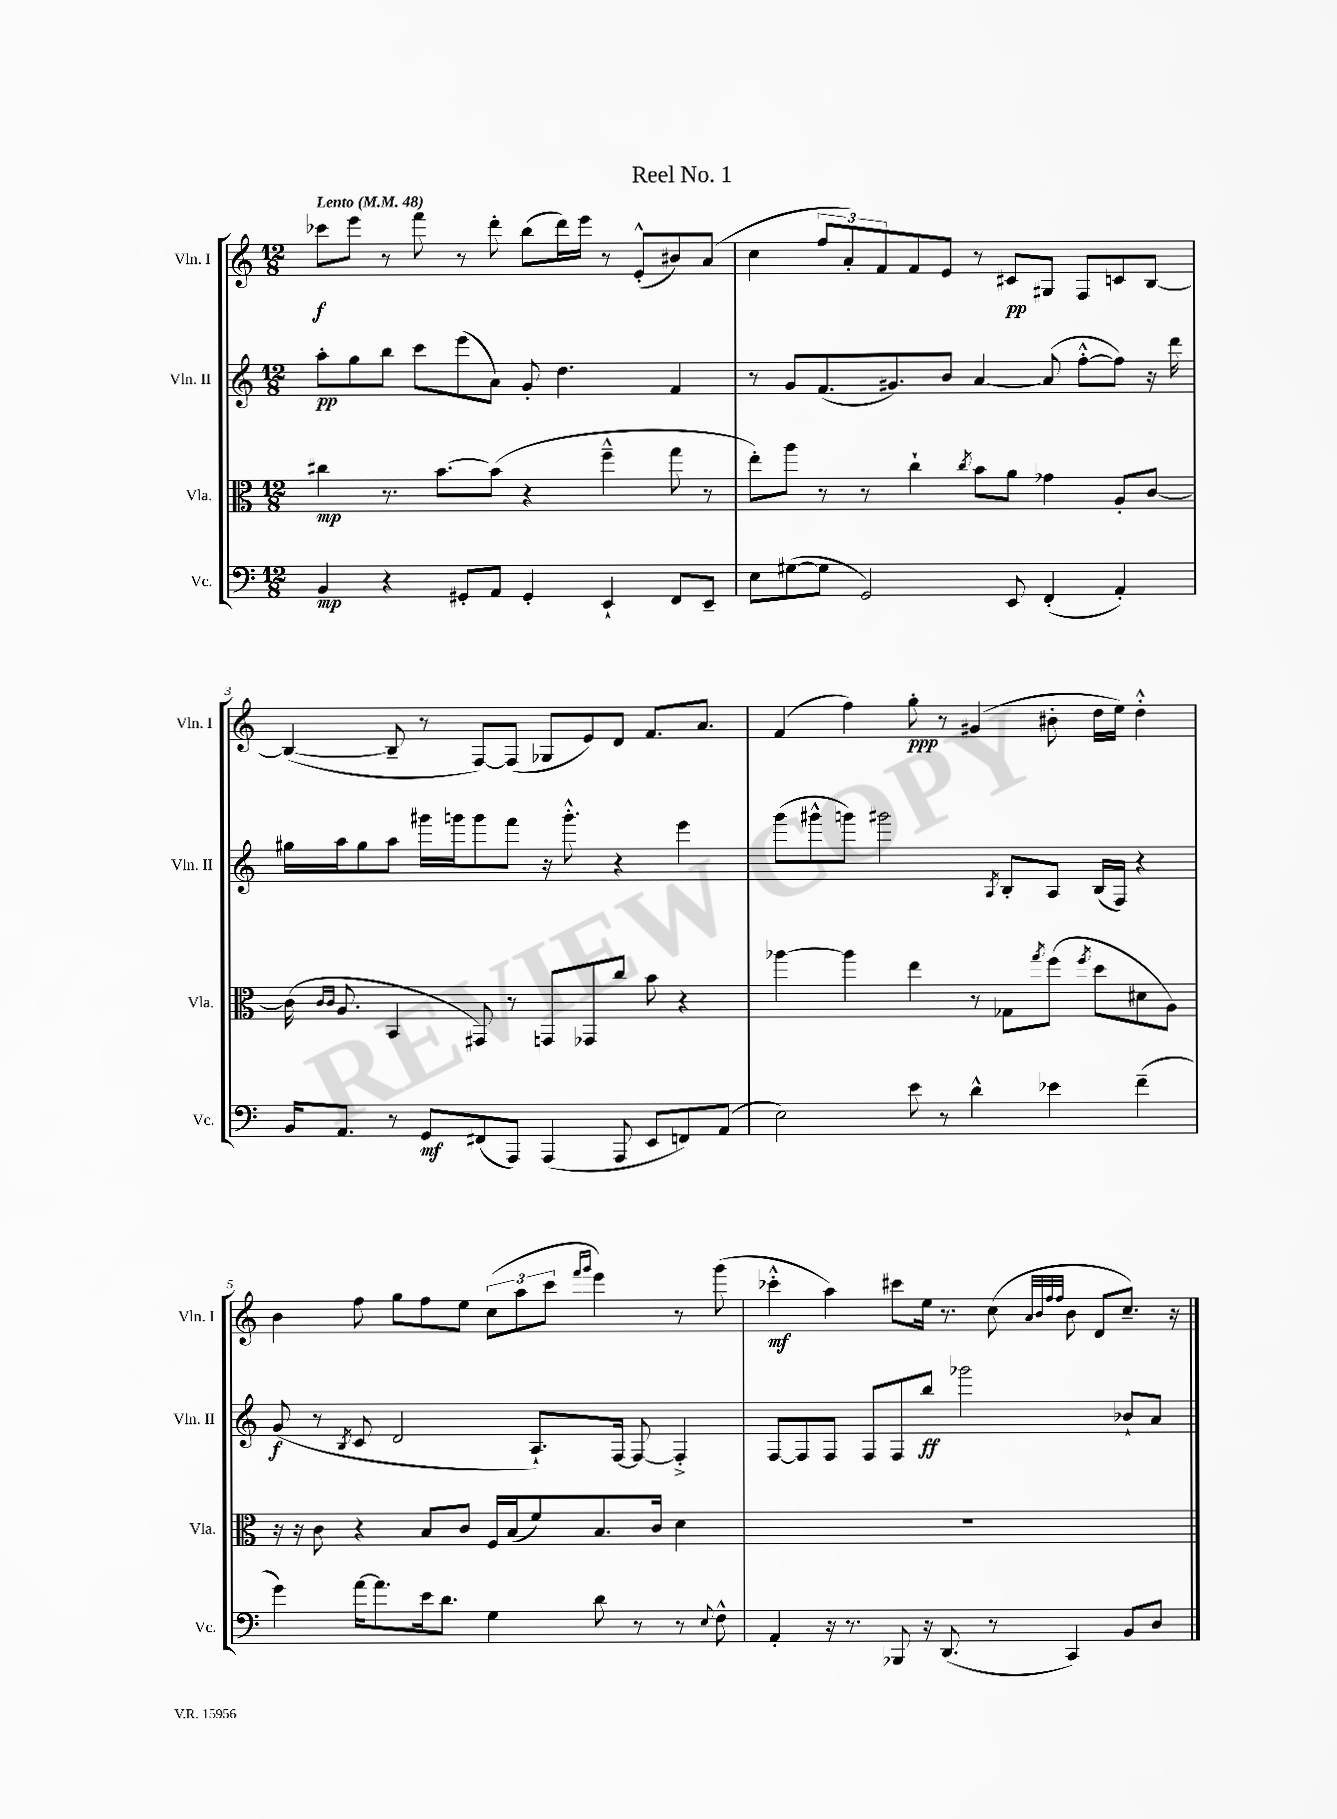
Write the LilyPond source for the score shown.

\header { title = "Reel No. 1" }
<<
\new StaffGroup <<
\new Staff = "s0" \with { instrumentName = "Vln. I" shortInstrumentName = "Vln. I" } {
    \clef treble \key c \major \numericTimeSignature \time 12/8 \tempo "Lento" 4 = 48
    ces'''8\f e'''8 r8 f'''8 r8 d'''8-. b''8( d'''16) e'''16 r8 e'8-.-^( bis'8) a'8( |
    c''4 \tuplet 3/2 { f''8 a'8-.) f'8 } f'8 e'8 r8 cis'8\pp gis8 f8 c'8 b8~ |
    b4~( b8-- r8 f8~) f8( ges8 e'8) d'8 f'8. a'8. |
    f'4( f''4) g''8-.\ppp r8 gis'4( bis'8-. d''16 e''16) d''4-.-^ |
    b'4 f''8 g''8 f''8 e''8 \tuplet 3/2 { c''8( a''8 c'''8 } \grace { f'''16 g'''16 } e'''4) r8 g'''8( |
    ces'''4-.-^\mf a''4) cis'''8 e''16 r8. c''8( \grace { a'32 b'32 f''32 f''32 } b'8 d'8 c''8.--) r16 \bar "|." |
}
\new Staff = "s1" \with { instrumentName = "Vln. II" shortInstrumentName = "Vln. II" } {
    \clef treble \key c \major \numericTimeSignature \time 12/8
    a''8-.\pp g''8 b''8 c'''8 e'''8( a'8) g'8-. d''4. f'4 |
    r8 g'8 f'8.( gis'8.) b'8 a'4~ a'8( f''8~-.-^ f''8) r16 d'''16 |
    gis''16 a''16 gis''8 a''8 gis'''16 g'''16 g'''8 f'''8 r16 g'''8.-.-^ r4 e'''4 |
    g'''8( gis'''8-^ g'''8) gis'''2 \acciaccatura { a8 } b8-. a8 b16( f16) r4 |
    g'8\f( r8 \acciaccatura { b8 } c'8 d'2 a8.-!) f16~ f8~ f4-.-> |
    f8~ f8 f8 f8 f8 b''8\ff ges'''2 bes'8-! a'8 \bar "|." |
}
\new Staff = "s2" \with { instrumentName = "Vla." shortInstrumentName = "Vla." } {
    \clef alto \key c \major \numericTimeSignature \time 12/8
    cis''4\mp r8. b'8.~ b'8( r4 f''4---^ g''8 r8 |
    e''8-.) a''8 r8 r8 c''4-! \acciaccatura { c''8 } b'8 a'8 ges'4 a8-. c'8~ |
    c'16( \grace { c'16 c'16 } a8. b,4 gis,8) r8 g,8 ges,8 c''8 b'8 r4 |
    aes''4~ aes''4 e''4 r8 ges8 \acciaccatura { g''8 } f''8( \acciaccatura { f''8 } d''8 dis'8 a8) |
    r16 r16 c'8 r4 b8 c'8 f16 b16( f'8) b8. c'16 d'4 |
    R1. \bar "|." |
}
\new Staff = "s3" \with { instrumentName = "Vc." shortInstrumentName = "Vc." } {
    \clef bass \key c \major \numericTimeSignature \time 12/8
    b,4\mp r4 gis,8-. a,8 gis,4-. e,4-! f,8 e,8-- |
    e8 gis8~( gis8 g,2) e,8 f,4-.( a,4-.) |
    b,16 a,8. r8 g,8\mf fis,8( a,,8) a,,4( a,,8 e,8 f,8) a,8( |
    e2) e'8 r8 d'4-^ ees'4 f'4--( |
    g'4) a'16~ a'8. e'16 d'8. g4 d'8 r8 r8 \appoggiatura { e8 } f8-^ |
    a,4-. r16 r8. bes,,8 r16 d,8.( r8 c,4) b,8 d8 \bar "|." |
}
>>
>>
